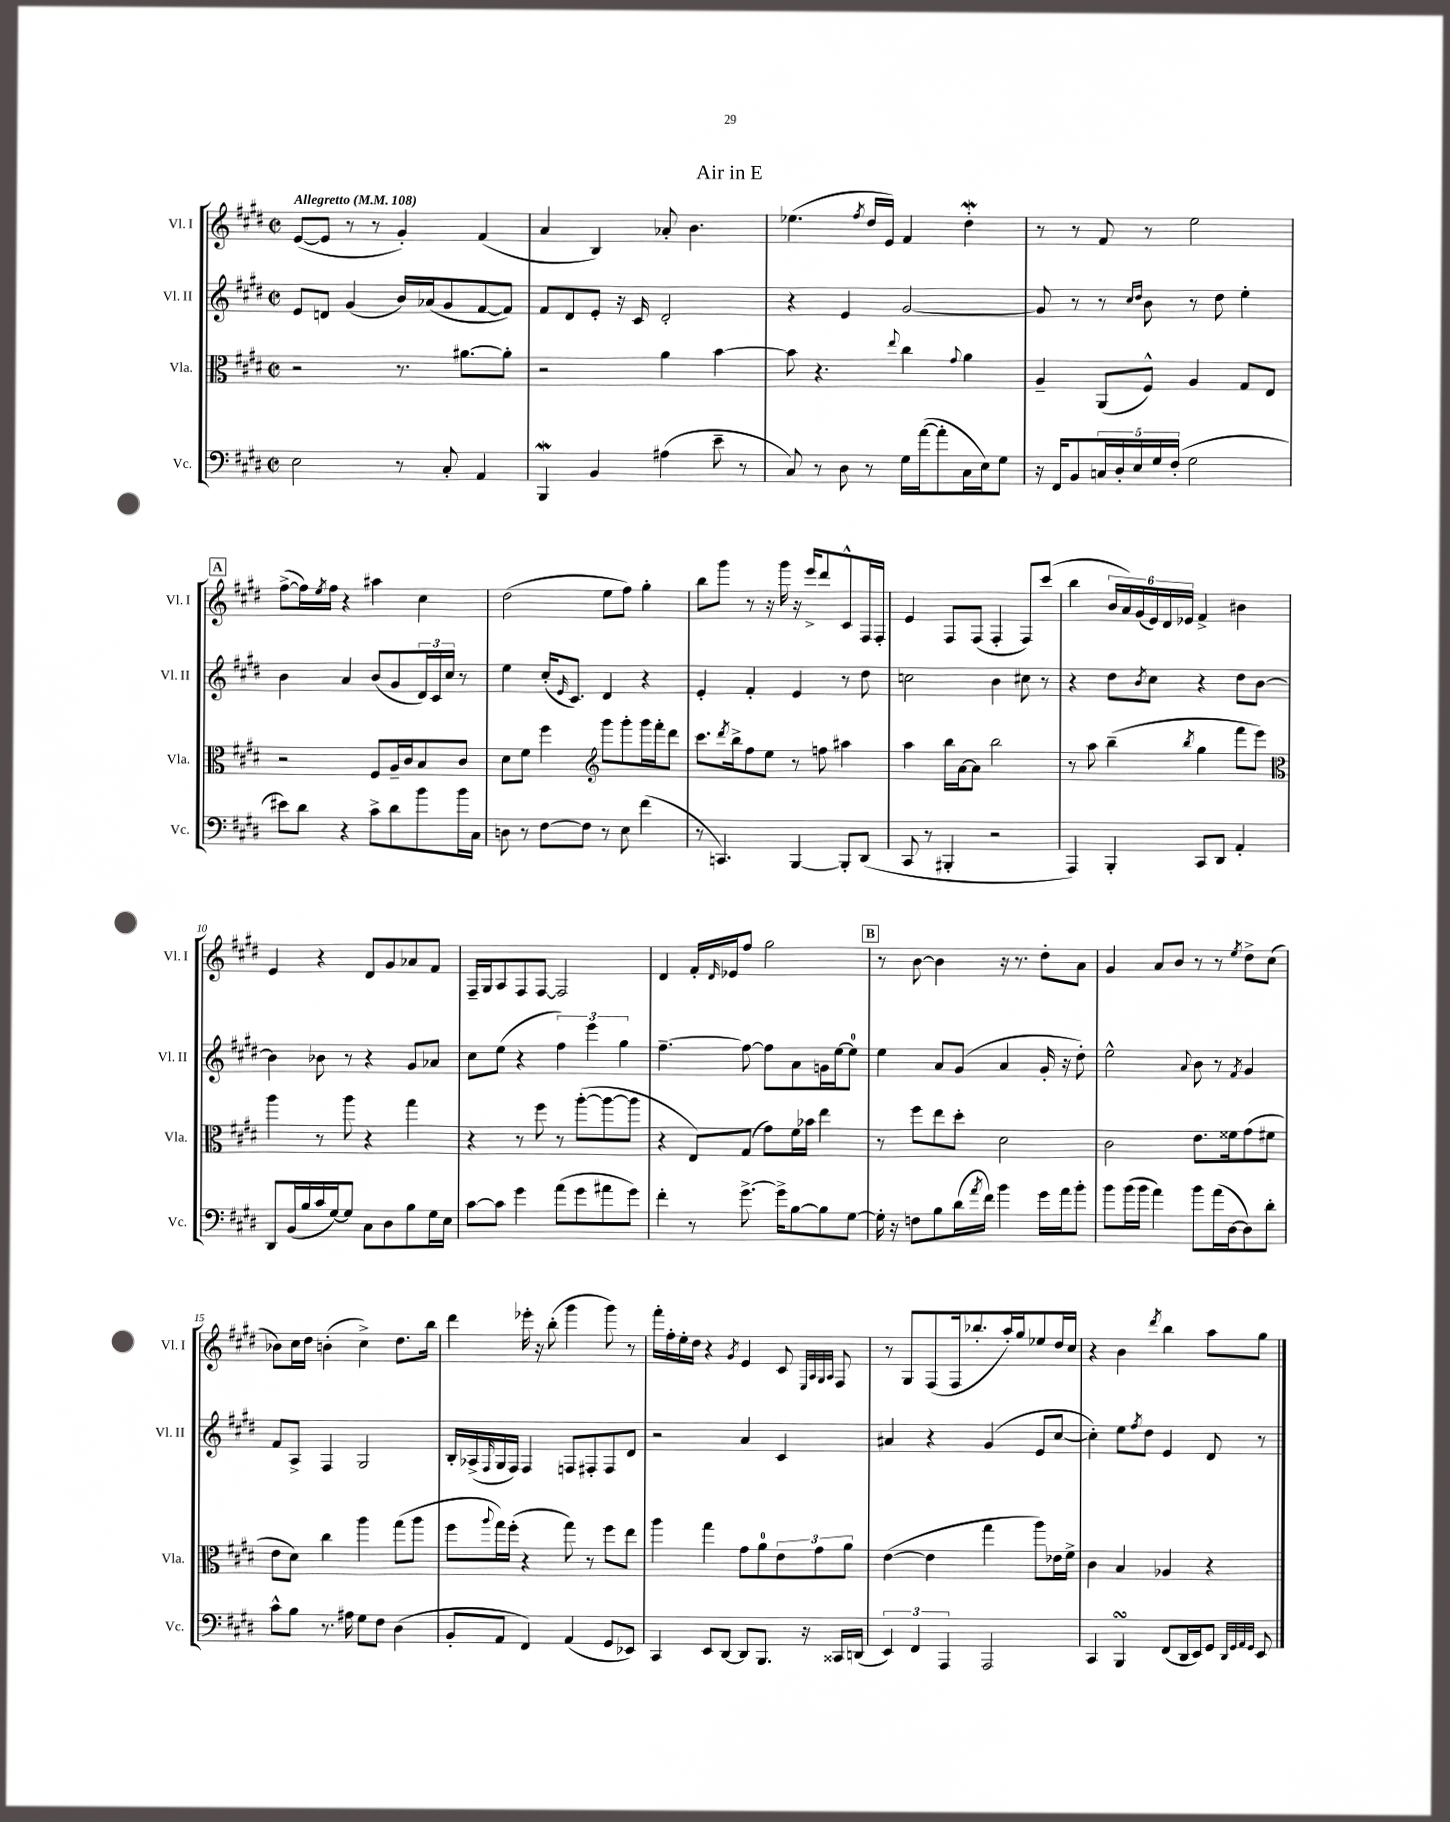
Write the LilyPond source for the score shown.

\header { title = "Air in E" }
<<
\new StaffGroup <<
\new Staff = "s0" \with { instrumentName = "Vl. I" shortInstrumentName = "Vl. I" } {
    \clef treble \key e \major \defaultTimeSignature \time 2/2 \tempo "Allegretto" 4 = 108
    e'8~( e'8 r8 r8 gis'4-.) fis'4( |
    a'4 b4) aes'8-. b'4. |
    ees''4.( \acciaccatura { fis''8 } dis''16 e'16) fis'4 dis''4-.\mordent |
    r8 r8 fis'8 r8 e''2 |
    \mark \markup { \box "A" } fis''8~->( fis''16) \acciaccatura { e''8 } fis''16 r4 ais''4 cis''4 |
    dis''2( e''8 fis''8) gis''4-. |
    b''8 gis'''8 r8 r16 gis'''16 r16 e'''16-> dis'''8 cis'8-^ fis16 fis16-. |
    e'4 fis8 fis8( fis4-. fis8) cis'''8( |
    b''4 \tuplet 6/4 { b'16 a'16) gis'16( e'16) dis'16 ees'16 } fis'4-> bis'4 |
    e'4 r4 dis'8 gis'8 aes'8 fis'8 |
    fis16-- gis16 a8 fis8 fis8~ fis2 |
    dis'4 fis'16-. \grace { dis'16 } ees'16 fis''8 gis''2 |
    \mark \markup { \box "B" } r8 b'8~ b'4 r16 r8. dis''8-. a'8 |
    gis'4 a'8 b'8 r8 r8 \acciaccatura { e''8 } dis''8-> cis''8( |
    bes'8) cis''16 dis''16 b'4-.( cis''4->) dis''8. b''16 |
    dis'''4 ees'''16-. r16 b''8-.( gis'''4 gis'''8) r8 |
    fis'''16-. fis''16-. e''16-. dis''16 r4 \acciaccatura { gis'8 } e'4 cis'8 \grace { e32 a32 gis32 a32 } fis8 |
    r8 gis8 fis8( fis16 bes''8.-. a''16-.) gis''16 ees''8 dis''16 cis''16 |
    r4 b'4 \acciaccatura { dis'''8 } b''4 a''8 gis''8 \bar "|." |
}
\new Staff = "s1" \with { instrumentName = "Vl. II" shortInstrumentName = "Vl. II" } {
    \clef treble \key e \major \defaultTimeSignature \time 2/2
    e'8 d'8 gis'4( b'16) aes'16( gis'8 fis'8~ fis'8) |
    fis'8 dis'8 e'8-. r16 cis'16 dis'2-. |
    r4 e'4 gis'2~ |
    gis'8 r8 r8 \grace { cis''16 dis''16 } b'8 r8 dis''8 e''4-. |
    \mark \markup { \box "A" } b'4 a'4 b'8( gis'8 \tuplet 3/2 { dis'16) cis'16 cis''16 } r8 |
    e''4 cis''16-.( \grace { e'16 } cis'8.) dis'4 r4 |
    e'4-. fis'4-. e'4 r8 dis''8 |
    c''2 b'4 cis''8 r8 |
    r4 dis''8 \acciaccatura { b'8 } cis''8 r4 dis''8 b'8~ |
    b'4 bes'8 r8 r4 gis'8 aes'8 |
    cis''8 e''8( r4 \tuplet 3/2 { fis''4) e'''4 gis''4 } |
    fis''4.~-- fis''8~ fis''8 a'8 g'16 e''16~ e''8-0 |
    \mark \markup { \box "B" } e''4 a'8 gis'8( a'4 gis'16-. r16 dis''8-.) |
    e''2-^ \appoggiatura { a'8 } b'8 r8 \acciaccatura { fis'8 } gis'4 |
    fis'8 a8-> fis4 gis2 |
    b16-. aes16->( \grace { fis16 } gis16 fis16) fis4 f8 fis8-. fis8 dis'8 |
    r2 a'4 cis'4 |
    ais'4 r4 gis'4( e'8 cis''8~ |
    cis''4-.) e''8 \acciaccatura { fis''8 } dis''8 e'4 dis'8 r8 \bar "|." |
}
\new Staff = "s2" \with { instrumentName = "Vla." shortInstrumentName = "Vla." } {
    \clef alto \key e \major \defaultTimeSignature \time 2/2
    r2 r8. ais'8.~ ais'8-. |
    r2 a'4 b'4~ |
    b'8 r4. \appoggiatura { e''8 } cis''4 \appoggiatura { gis'8 } a'4 |
    a4-- a,8( fis8-^) a4 gis8 e8 |
    \mark \markup { \box "A" } r2 fis8 a16-- cis'16 b8 cis'8 |
    dis'8 fis'8 fis''4 \clef treble gis'''8 gis'''8-. gis'''16 fis'''16-. dis'''8 |
    cis'''8. \acciaccatura { dis'''8 } b''16-> fis''8 e''8 r8 f''8 ais''4 |
    a''4 b''16 a'16~ a'8 b''2 |
    r8 a''8 b''4--( \acciaccatura { b''8 } gis''4 fis'''8 e'''8) |
    \clef alto a''4 r8 a''8 r4 gis''4 |
    r4 r8 fis''8 r8 a''8~-.( a''8~ a''8 |
    r4 e8) gis8( gis'8) fis'16 bes'16 e''4 |
    \mark \markup { \box "B" } r8 fis''8 e''8 dis''8-. dis'2 |
    cis'2 e'8. fisis'16 gis'8( fis'8 |
    e'8 dis'8) cis''4 a''4 gis''8( a''8 |
    fis''8 \appoggiatura { a''8 } gis''16) fis''16-.( r4 gis''8) r8 fis''8 e''8 |
    a''4 gis''4 gis'8 a'8-0 \tuplet 3/2 { e'8 gis'8 a'8 } |
    e'4~( e'4 gis''4 a''8) ees'16 fis'16-> |
    cis'4 b4 aes4 r4 \bar "|." |
}
\new Staff = "s3" \with { instrumentName = "Vc." shortInstrumentName = "Vc." } {
    \clef bass \key e \major \defaultTimeSignature \time 2/2
    e2 r8 cis8-. a,4 |
    b,,4\mordent b,4 ais4( e'8-- r8 |
    cis8) r8 dis8 r8 gis16 a'16~( a'8-. cis16 e16) gis8 |
    r16 fis,16 b,8 \tuplet 5/4 { c16 dis16-. e16 gis16 fis16-.( } gis2 |
    \mark \markup { \box "A" } eis'8) dis'8 r4 cis'8-> dis'8 b'8 b'16 cis16 |
    d8 r8 fis8~ fis8 r8 e8 fis'4( |
    r8 c,4.) b,,4~ b,,8-. dis,8( |
    cis,8 r8 bis,,4-. r2 |
    a,,4) b,,4-. cis,8 dis,8 a,4-. |
    dis,8 b,16( b16 cis'16 gis16~) gis8 cis8 dis8 b8 gis16 e16 |
    cis'8~ cis'8 gis'4 a'8( gis'8 ais'8 gis'8) |
    fis'4-. r8 gis'8.~-> gis'16-> b8~ b8 gis8~ |
    \mark \markup { \box "B" } gis16-. r16 f8 b8 dis'16( \acciaccatura { a'8 } fis'16) b'4 gis'16 a'16 b'8-. |
    b'8 b'16( b'16 a'4) b'8 a'16( dis16~ dis8) dis'8-. |
    cis'8-^ b8 r8. ais16 gis8 fis8 dis4( |
    b,8-. a,8 fis,4) a,4( gis,8 ees,8) |
    cis,4 e,8 dis,8~ dis,8 b,,8. r16 cisis,16 d,16( |
    \tuplet 3/2 { e,4) fis,4 a,,4 } a,,2 |
    cis,4 b,,4\turn fis,8( dis,16 e,16) gis,8 \grace { dis,32 gis,32 a,32 gis,32 } e,8 \bar "|." |
}
>>
>>
